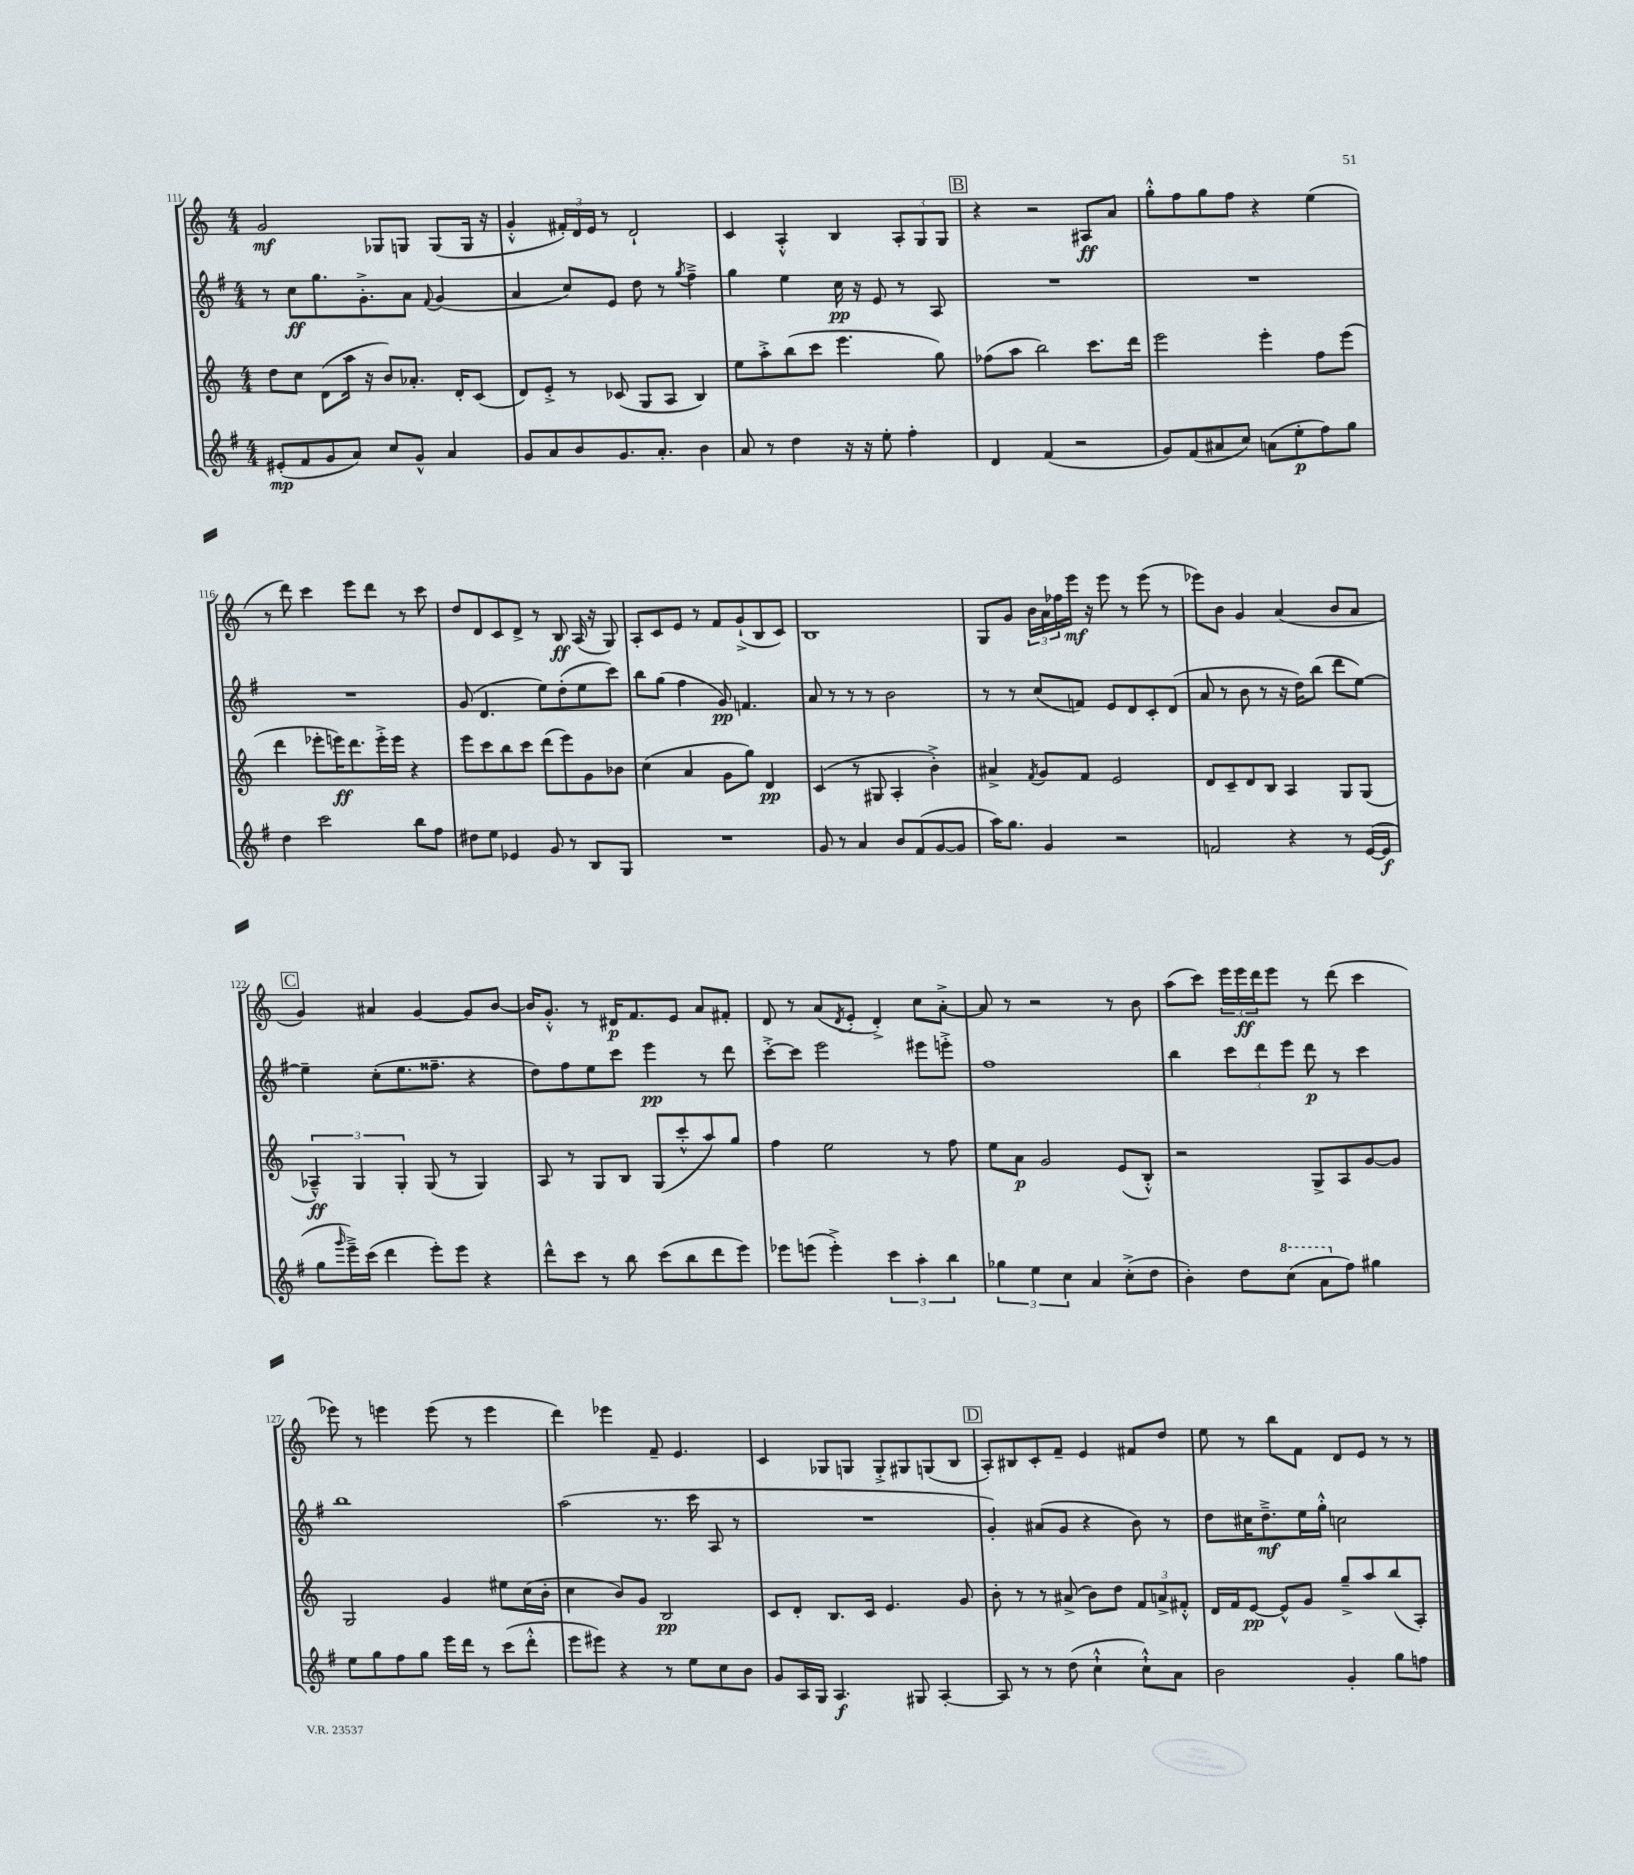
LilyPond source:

<<
\new StaffGroup <<
\new Staff = "s0" {
    \clef treble \key c \major \numericTimeSignature \time 4/4
    g'2\mf ges8 g8 g8( g16 r16 |
    g'4-.-^ \tuplet 3/2 { fis'16-.) d'16 e'16 } r8 d'2-! |
    c'4 a4-.-^ b4 \tuplet 3/2 { a8-. g8 g8 } |
    \mark \markup { \box "B" } r4 r2 ais8\ff a'8 |
    g''8-.-^ f''8 g''8 f''8 r4 e''4( |
    r8 d'''8) c'''4 e'''8 d'''8 r8 c'''8 |
    d''8 d'8 c'8 d'8-> r8 b8\ff a16( r16 g8) |
    a8-. c'8 e'8 r8 f'8 g'8-!->( b8 c'8) |
    b1 |
    g8 g'8 \tuplet 3/2 { b'16 a'16 fes''16 } e'''16\mf r16 e'''8 r8 e'''8( r8 |
    ees'''8) b'8 g'4 a'4( b'8 a'8 |
    \mark \markup { \box "C" } g'4) ais'4 g'4~ g'8 b'8~ |
    b'16 g'8.-.-^ r8 dis'16\p f'8. e'8 a'8 fis'8-. |
    d'8 r8 a'8( \acciaccatura { d'8 } e'8-. d'4-.->) c''8 a'8~-.-> |
    a'8 r8 r2 r8 b'8 |
    a''8( c'''8) \tuplet 3/2 { e'''16 e'''16\ff d'''16 } e'''8 r8 d'''8( c'''4 |
    ees'''8) r8 e'''4 e'''8( r8 e'''4 |
    d'''4) ees'''4 f'8-- e'4. |
    c'4 ges8 g8 g8-.-> gis8 g8( b8 |
    \mark \markup { \box "D" } a8-.) bis8 c'8-. f'8-- e'4 fis'8 d''8 |
    e''8 r8 b''8 f'8 d'8 e'8 r8 r8 \bar "|." |
}
\new Staff = "s1" {
    \clef treble \key g \major \numericTimeSignature \time 4/4
    r8 c''8\ff g''8. g'8.-.-> a'8 \appoggiatura { fis'8 } g'4( |
    a'4 c''8) e'8 d''8 r8 \acciaccatura { g''8 } fis''4---> |
    g''4 e''4 c''16\pp r16 e'8 r8 a8 |
    \mark \markup { \box "B" } R1 |
    R1 |
    R1 |
    g'8( d'4. e''8) d''8-.( e''8 c'''8) |
    b''8 g''8( fis''4 g'8\pp) f'4. |
    a'8 r8 r8 r8 b'2 |
    r8 r8 c''8( f'8) e'8 d'8 c'8-. d'8( |
    a'8 r8 b'8 r8 r16 d''16) b''8( d'''8 e''8~) |
    \mark \markup { \box "C" } e''4-- c''8-.( e''8. fisis''8.-- r4 |
    d''8) fis''8 e''8 c'''8 e'''4\pp r8 d'''8 |
    c'''8~-.-> c'''8 e'''2 eis'''8 e'''8-.-> |
    fis''1 |
    b''4 \tuplet 3/2 { c'''8 d'''8 e'''8 } d'''8\p r8 c'''4 |
    b''1 |
    a''2( r8. c'''16 a8 r8 |
    R1 |
    \mark \markup { \box "D" } g'4-.) ais'8( g'8 r4 b'8) r8 |
    d''8 cis''16 d''8.--->\mf e''16 g''16-.-^ c''2 \bar "|." |
}
\new Staff = "s2" {
    \clef treble \key c \major \numericTimeSignature \time 4/4
    d''8 c''8 d'8( a''16 r16 b'8) aes'8.-. d'16-. c'8( |
    d'8) e'8-.-> r8 ces'8( g8 a8 b4) |
    e''8 a''8-.-> b''8( c'''8 e'''4. g''8) |
    \mark \markup { \box "B" } fes''8( a''8 b''2) c'''8. d'''16 |
    e'''2 e'''4-. f''8 e'''8( |
    d'''4 ees'''8-. e'''16\ff) d'''8. e'''16-.-> e'''16 r4 |
    e'''8 c'''8 b''8 c'''8 d'''8( e'''8) g'8 bes'8 |
    c''4( a'4 g'8 g''8) d'4\pp |
    c'4( r8 gis8 a4-. b'4-.->) |
    ais'4-> \acciaccatura { f'8 } g'8 f'8 e'2 |
    d'8 c'8-- d'8 b8 a4 g8 g8( |
    \mark \markup { \box "C" } \tuplet 3/2 { aes4---^\ff) g4 g4-. } g8( r8 g4) |
    a8 r8 g8 b8 g8( c'''8-.-^ a''8) g''8 |
    f''4 e''2 r8 f''8 |
    e''8 a'8\p g'2 e'8( b8-.-^) |
    r2 g8-> a8 g'8~ g'8 |
    g2 g'4 eis''8 c''16( b'16-. |
    c''4 b'8) g'8 b2\pp |
    c'8 d'8-. b8. c'16 e'4. g'8 |
    \mark \markup { \box "D" } b'8-. r8 r8 ais'8->( b'8) d''8 \tuplet 3/2 { f'8 a'8-> fis'8-.-^ } |
    d'16 f'16 e'8~\pp e'8-^ g'8 g''8---> a''8 b''8( a8-.) \bar "|." |
}
\new Staff = "s3" {
    \clef treble \key g \major \numericTimeSignature \time 4/4
    eis'8-.\mp( fis'8 g'8 a'8) c''8 g'8-^ a'4 |
    g'8 a'8 b'8 g'8. a'8.-. b'4 |
    a'8 r8 d''4 r16 r16 e''8-. fis''4-. |
    \mark \markup { \box "B" } d'4 fis'4( r2 |
    g'8) fis'8( ais'8 c''8) a'8( e''8-.\p fis''8) g''8 |
    d''4 c'''2 b''8 fis''8 |
    dis''8 e''8 ees'4 g'8 r8 b8 g8 |
    R1 |
    g'8 r8 a'4 b'8 fis'8( g'8~ g'8 |
    a''16) g''8. g'4 r2 |
    f'2 r4 r8 e'16~( e'16\f |
    \mark \markup { \box "C" } g''8 \grace { g'''16 } e'''16--->) c'''16( d'''4 e'''8-.) e'''8 r4 |
    d'''8-^ c'''8 r8 b''8 c'''8( b''8 d'''8 e'''8) |
    ees'''8 e'''8( e'''4-.->) \tuplet 3/2 { c'''4 a''4-. b''4 } |
    \tuplet 3/2 { ges''4 e''4 c''4 } a'4 c''8-.->( d''8 |
    b'4-.) d''8 \ottava #1 c'''8( a''8 \ottava #0 fis''8) gis''4 |
    e''8 g''8 fis''8 g''8 e'''16 d'''16 r8 c'''8( d'''8-.-^ |
    e'''8 eis'''8) r4 r8 e''8 c''8 b'8 |
    g'8 a16 g16 a4.\f gis8 a4~-. |
    \mark \markup { \box "D" } a8 r8 r8 d''8( c''4-!-^ c''8-!-^) a'8 |
    b'2 g'4-. g''8 f''8 \bar "|." |
}
>>
>>
\layout { \context { \Score currentBarNumber = #111 } }
